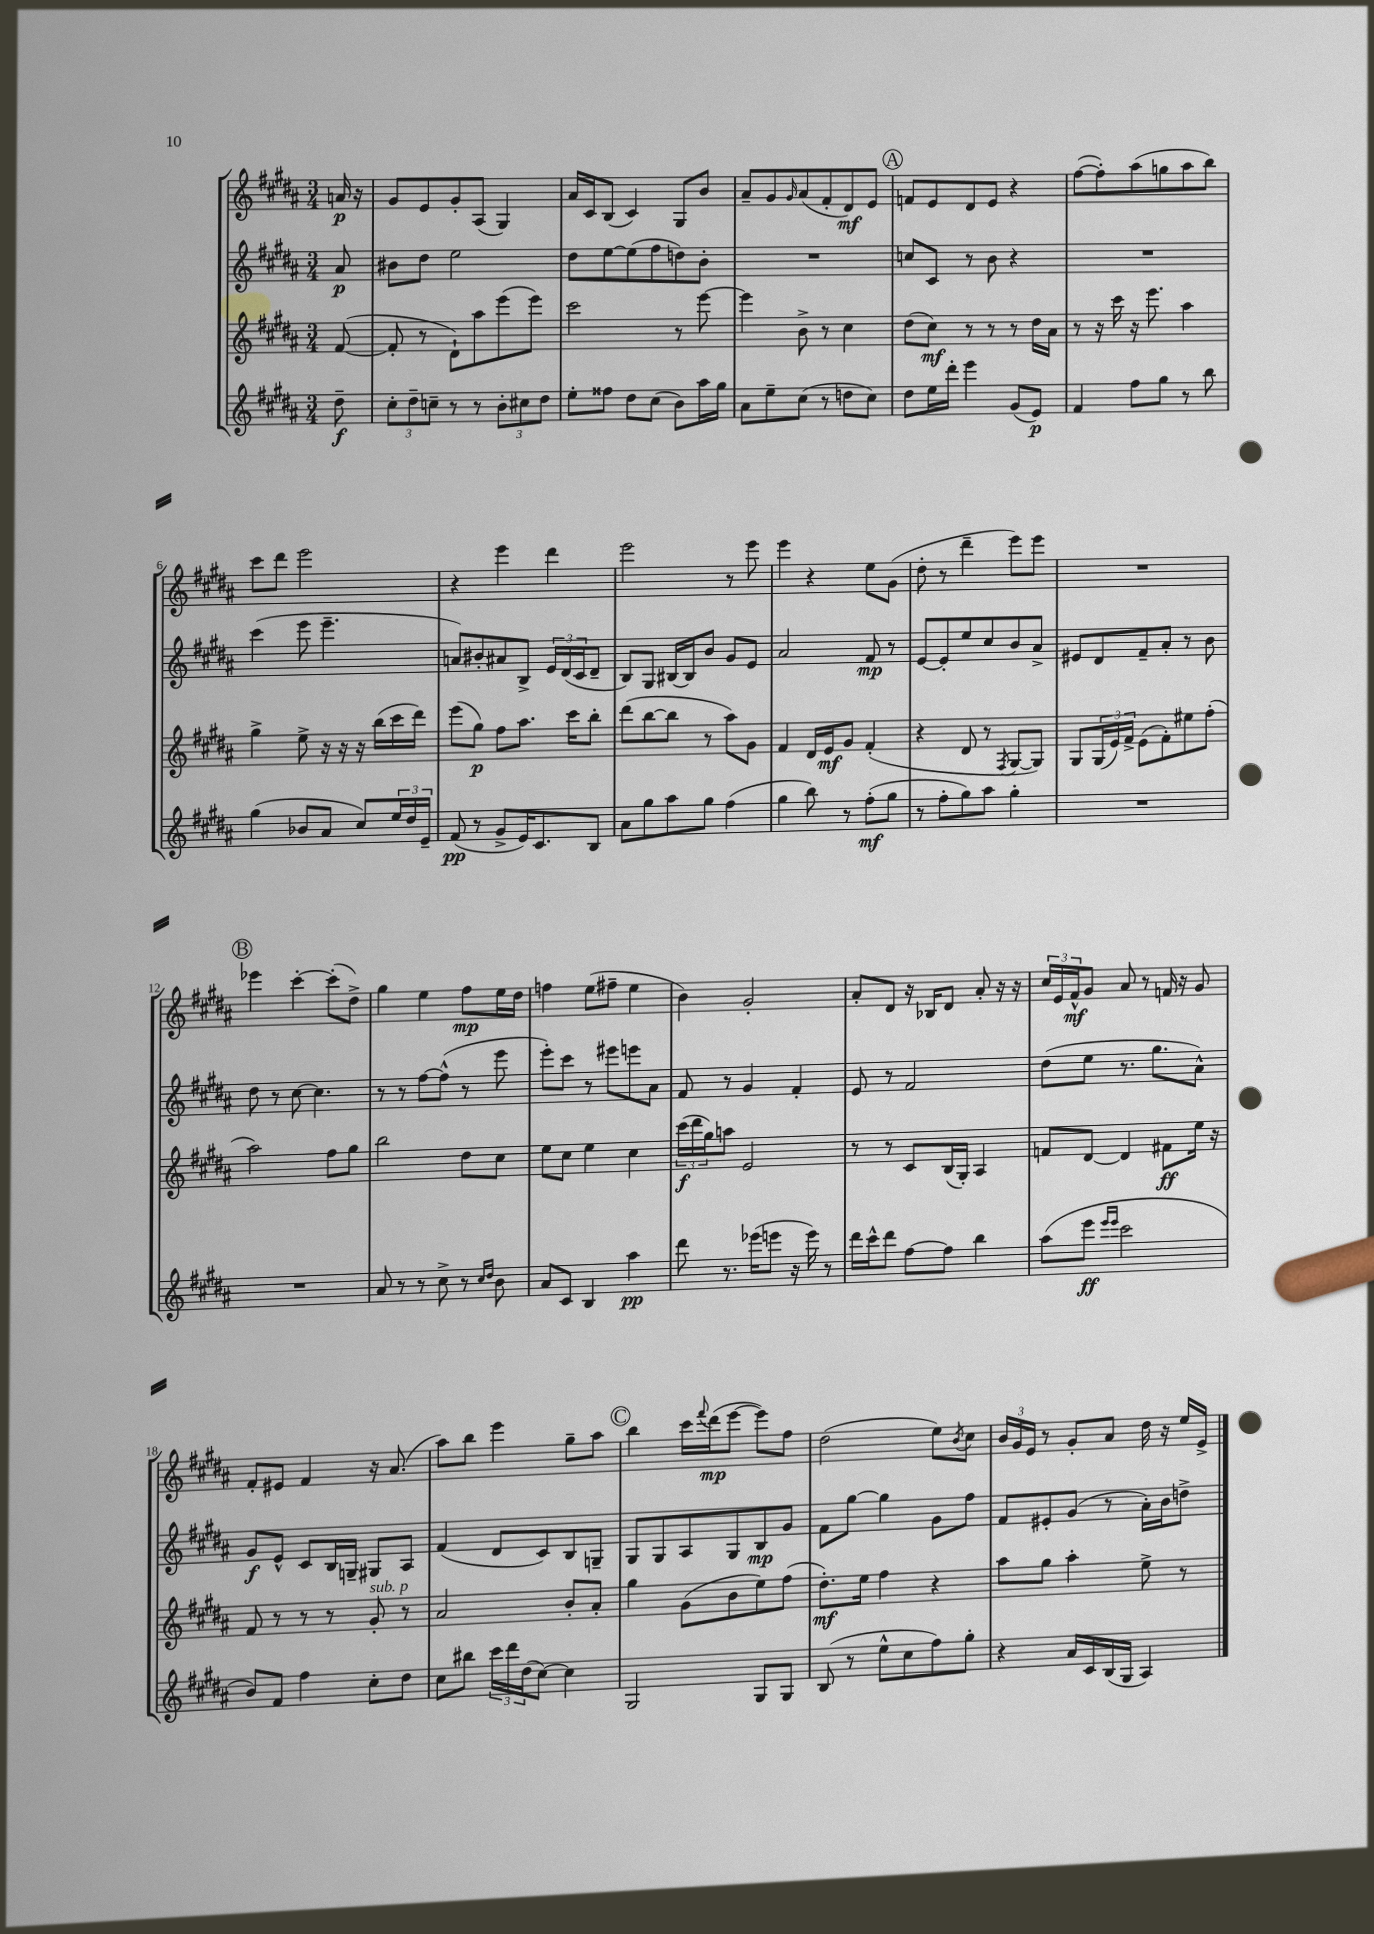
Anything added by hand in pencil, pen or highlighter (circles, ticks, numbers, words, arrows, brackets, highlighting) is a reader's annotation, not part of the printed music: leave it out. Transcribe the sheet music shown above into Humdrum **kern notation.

**kern	**kern	**kern	**kern
*staff4	*staff3	*staff2	*staff1
*clefG2	*clefG2	*clefG2	*clefG2
*k[f#c#g#d#a#]	*k[f#c#g#d#a#]	*k[f#c#g#d#a#]	*k[f#c#g#d#a#]
*M3/4	*M3/4	*M3/4	*M3/4
8dd#~	([8f#	8a#	16a
.	.	.	16r
=	=	=	=
12cc#'	8f#']	8b#	8g#
12dd#~	.	.	.
.	8r	8dd#	8e
12cc~	.	.	.
8r	8d#`)	2ee	8g#'
8r	8aa#	.	(8A#
12b'	(8eee	.	4G#)
12cc#	.	.	.
.	8eee)	.	.
12dd#	.	.	.
=	=	=	=
8ee'	2ccc#	8dd#	16a#
.	.	.	16c#
8ff##	.	[8ee	(8B
8dd#	.	(8ee]	4c#)
(8cc#	.	8ff#	.
8b)	8r	8dd)	8G#
16aa#	[8eee	8b'	8b
16gg#	.	.	.
=	=	=	=
8a#	4eee]	2.r	8a#~
8ee~	.	.	8g#
.	.	.	16qqg#
(8cc#	8b^	.	(8a#
8r	8r	.	8f#'
8dd	4cc#	.	8d#)
8cc#)	.	.	8e
=	=	=	=
8dd#	(8dd#	8cc	8f
16ee	8cc#)	8c#	8e
16ddd#'	.	.	.
4eee	8r	8r	8d#
.	8r	8b	8e
(8g#	8r	4r	4r
8e)	16dd#	.	.
.	16a#	.	.
=	=	=	=
4f#	8r	2.r	([8ff#
.	16r	.	8ff#'])
.	16ccc#	.	.
8ff#	16r	.	(8aa#
.	8.eee	.	.
8gg#	.	.	8gg
8r	4aa#	.	8aa#
8bb	.	.	8bb)
=	=	=	=
(4gg#	4gg#^	(4ccc#	8ccc#
.	.	.	8ddd#
8b-	8ee^	8eee	2eee
8a#	16r	4.eee~	.
.	16r	.	.
8cc#)	16r	.	.
.	(16bb	.	.
24ee	16ccc#	.	.
24dd#	.	.	.
.	16ddd#)	.	.
24e~	.	.	.
=	=	=	=
(8f#	(8eee	8a)	4r
8r	8gg#)	8b#'	.
8g#^	8ff#	8a#	4eee
16e)	8.aa#	8B^	.
8.c#	.	.	.
.	.	24e	4ddd#
.	.	(24d#	.
.	16ccc#	.	.
.	.	24c#	.
8B	8bb'	8d#~	.
=	=	=	=
8a#	(8ddd#	8B)	2eee
8gg#	[8bb	8G#	.
8aa#	8bb]	[16B#	.
.	.	16B#]	.
8gg#	8r	8b	.
(4ff#	8aa#)	8g#	8r
.	8g#	8e	8eee
=	=	=	=
4gg#	4f#	2a#	4eee
8bb)	16d#	.	4r
.	16e	.	.
8r	8g#	.	.
(8ff#'	(4f#'	8f#	8ee
8gg#	.	8r	(8g#
=	=	=	=
8r	4r	[8e	8dd#'
8ff#'	.	8e']	8r
8gg#)	8d#	8ee	4ddd#~
8aa#	8r	8cc#	.
.	8qF#	.	.
4gg#'	[8G#	8b	8eee)
.	8G#])	8a#^	8eee
=	=	=	=
2.r	8G#	8e#	2.r
.	(24G#	8d#	.
.	24e)	.	.
.	24f#^	.	.
.	(8e	8f#~	.
.	8f#')	8a#'	.
.	8ee#	8r	.
.	(8ff#'	8b	.
=	=	=	=
2.r	2aa#)	8dd#	4eee-
.	.	8r	.
.	.	[8cc#	[4ccc#'
.	.	4.cc#]	.
.	8ff#	.	(8ccc#']
.	8gg#	.	8dd#^)
=	=	=	=
8a#	2bb	8r	4gg#
8r	.	8r	.
8r	.	[8ff#	4ee
8cc#^	.	(8ff#^^]	.
8r	8dd#	8r	8ff#
16qqcc#	.	.	.
16qqdd#	.	.	.
8b	8cc#	8eee	16ee
.	.	.	16dd#
=	=	=	=
8a#	8ee	8eee')	4ff
8c#	8cc#	8ccc#	.
4B	4ee	8r	(8ee
.	.	8eee#	8ff#~
4aa#	4cc#	8eee	4ee
.	.	8a#	.
=	=	=	=
8ddd#	(24ccc#	8f#	4b)
.	24ddd#	.	.
.	24gg#)	.	.
8.r	8aa	8r	.
.	2e	4g#	2g#'
(16eee-	.	.	.
8eee	.	.	.
16r	.	4f#'	.
16eee)	.	.	.
8r	.	.	.
=	=	=	=
16ddd#	8r	8e	8a#'
16ccc#^^	.	.	.
8ddd#	8r	8r	8d#
[8ff#	8c#	2f#	16r
.	.	.	16B-
8ff#]	(16B	.	8d#
.	16G#')	.	.
4bb	4A#	.	8a#'
.	.	.	16r
.	.	.	16r
=	=	=	=
(8aa#	8f	(8dd#	24cc#
.	.	.	24e
.	.	.	24f#^^
8eee	[8d#	8ee	8g#
16qqeee	.	.	.
16qqeee	.	.	.
2ccc#	4d#]	8.r	8a#
.	.	.	8r
.	.	8.gg#	.
.	8f#	.	16f
.	.	.	16r
.	16ee	8a#^^)	8g#
.	16r	.	.
=	=	=	=
8b)	8f#	8g#	8f#'
8f#	8r	8e^^	8e#
4ff#	8r	8c#	4f#
.	8r	16B	.
.	.	16G~	.
8cc#'	8g#'	8G#	16r
.	.	.	(8.a#
8dd#	8r	8A#	.
=	=	=	=
8cc#	2a#	(4f#	8aa#)
8bb#	.	.	8bb
24ccc#	.	8d#	4eee
24ddd#	.	.	.
(24dd#	.	.	.
[8cc#)	.	8c#)	.
4cc#]	8b'	8B	8gg#~
.	8a#'	8G~	8aa#
=	=	=	=
2G#	4gg#	8G#	4bb
.	.	8G#	.
.	(8g#	8A#	16ccc#
.	.	.	8qqfff#
.	.	.	(16ddd#
.	8b	8G#	[8eee
8G#	8ee)	8B	8eee])
8G#	(8ff#	8g#	8ff#
=	=	=	=
(8B	8.dd#')	8f#	(2dd#
8r	.	[8gg#	.
.	16ee	.	.
8ee^^	4ff#	4gg#]	.
8cc#	.	.	.
8ff#)	4r	8g#	8ee)
.	.	.	8qb
8gg#'	.	8ff#	8cc#
=	=	=	=
4r	8aa#	8f#	24b
.	.	.	24g#
.	.	.	24e
.	8gg#	8e#'	8r
16a#	4aa#'	(8g#	8g#'
16c#	.	.	.
(16B	.	8r	8a#
16G#	.	.	.
4A#)	8ee^	16a#')	16dd#
.	.	16b	16r
.	8r	8dd^	16ee
.	.	.	16e^
==	==	==	==
*-	*-	*-	*-
